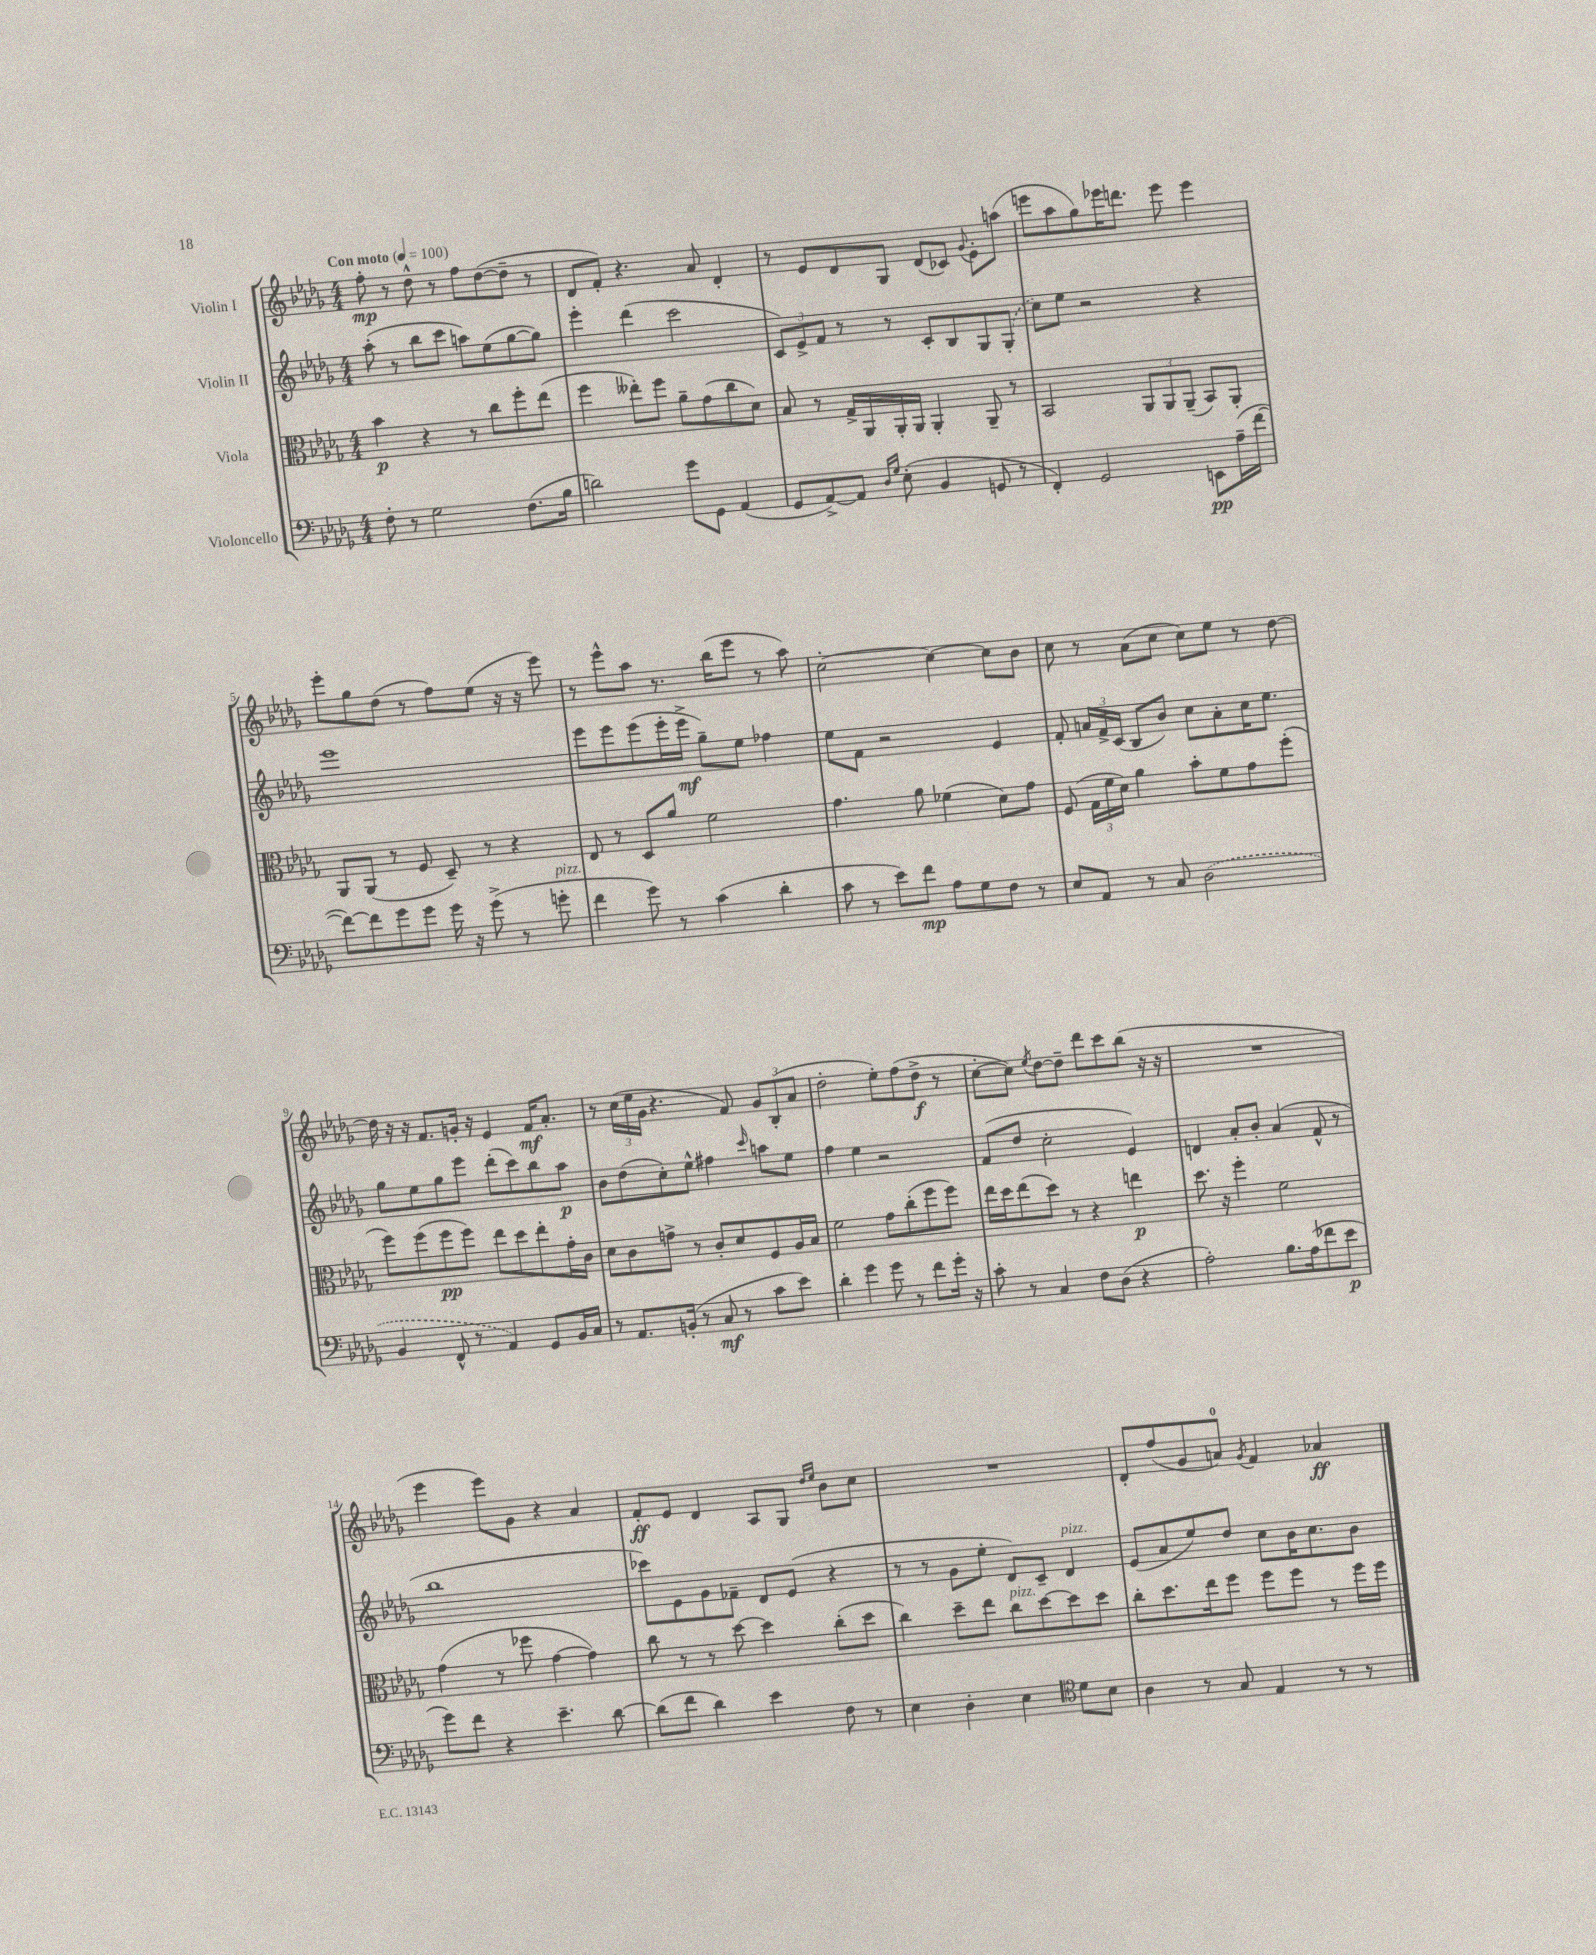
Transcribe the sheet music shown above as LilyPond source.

<<
\new StaffGroup <<
\new Staff = "s0" \with { instrumentName = "Violin I" } {
    \clef treble \key des \major \numericTimeSignature \time 4/4 \tempo "Con moto" 4 = 100
    \autoBeamOff f''8-.\mp r8 des''8-^ r8 f''8[ des''8~( des''8]-- r8 |
    des'8[ f'8]-.) r4. aes'8 des'4-. |
    r8 ees'8[ des'8 ges8] des'8[( ces'8]) \appoggiatura { ges'8 } ees'8[-. a''8]( |
    e'''8[ aes''8 ges''8) ees'''16 d'''8.] ees'''8 ees'''4 |
    ees'''8[-. ges''8 des''8]( r8 f''8[) ees''8]( r16 r16 ees'''8) |
    r8 ees'''8[-^ aes''8] r8. bes''16[( ees'''8] r8 aes''8) |
    c''2~-. c''4~ c''8[ bes'8] |
    c''8 r8 aes'8[( c''8] c''8[) ees''8] r8 des''8~ |
    des''16 r16 r16 f'8.[ g'16]-. r16 ees'4 f'16[\mf aes'8.]-. |
    r8 \tuplet 3/2 { c''16[( ees''16 ges'16] } r4. f'8) \tuplet 3/2 { ges'8[ bes8-.( aes'8] } |
    des''2-. ees''8[-.) f''8( des''8]->\f r8 |
    c''8[~-. c''8]) \acciaccatura { ees''8 } des''8[~ des''8]-- des'''8[ c'''8 bes''8]( r16 r16 |
    R1 |
    ees'''4 ees'''8[) ges'8] r4 aes'4 |
    f'8[-.\ff ees'8] des'4 aes8[ ges8] \grace { des''16[ ees''16] } bes'8[ c''8] |
    R1 |
    des'8[-. f''8( ges'8 a'8]-0) \acciaccatura { ges'8 } f'4 aes'4\ff \bar "|." |
}
\new Staff = "s1" \with { instrumentName = "Violin II" } {
    \clef treble \key des \major \numericTimeSignature \time 4/4
    \autoBeamOff aes''8-.( r8 bes''8[ c'''8] a''8[) ees''8( ges''8~ ges''8]) |
    ees'''4-. des'''4( c'''2 |
    \tuplet 3/2 { c'8[) ees'8-> f'8] } r8 r8 c'8[-. bes8 ges8 \once \slurDashed ges8]-.( |
    c''8[) ees''8] r2 r4 |
    ees'''1 |
    ees'''8[ ees'''8 ees'''8( ees'''16-. ees'''16]->\mf ges''8[--) ees''8] fes''4 |
    ees''8[ f'8] r2 ees'4 |
    f'8-. \tuplet 3/2 { a'16[ f'16-> c'16]( } bes8[ bes'8]) c''8[ a'8-. c''16 ees''8.] |
    ges''8[ ees''8 ges''8 ees'''8] des'''8[-.( c'''8) bes''8 aes''8]\p |
    bes'8[ des''8( c''8-.) ees''8]-^ fis''4 \grace { c'''16 } a''8[ ees''8] |
    f''4 ees''4 r2 |
    f'8[( des''8] c''2-. ees'4) |
    d'4 aes'8[-. bes'8]-. aes'4( f'8-^ r8 |
    bes''1 |
    ces'''8[) ees'8 ges'8 fes'8]-- des'8[ ees'8]( r4 |
    r8 r8 ges'8[ ees''8]-. des'8[) c'8]-- des'4^\markup { \italic "pizz." } |
    ees'8[( aes'8 ees''8) des''8] c''8[ bes'16 c''8. bes'8] \bar "|." |
}
\new Staff = "s2" \with { instrumentName = "Viola" } {
    \clef alto \key des \major \numericTimeSignature \time 4/4
    \autoBeamOff bes'4\p r4 r8 c''8[ f''8-. ees''8]( |
    f''4 eeses''8[-.) f''8] aes'8[-- ges'8( c''8 des'8]) |
    bes8 r8 ges16[-> aes,16 aes,16-. aes,16] aes,4-. aes,8-- r8 |
    bes,2 \tuplet 3/2 { aes,8[ aes,8 aes,8]--( } bes,8[) aes,8]-. |
    aes,8[ aes,8]( r8 f8 des8--) r8 r4 |
    ees8 r8 des8[ aes'8] f'2 |
    ges'4. aes'8 fes'4( des'8[) ges'8] |
    f8( \tuplet 3/2 { ges16[ f'16 des'16]) } aes'4 bes'8[-. f'8 ges'8 f''8]-.( |
    f''8[) f''8( f''8\pp f''8]) ees''8[ des''8 ees''8-. ges'16-. c'16] |
    des'8[ c'8 g'8]-> r8 c'8[-. des'8 f8 aes16 bes16] |
    f'2 ges'8[ c''8-.( f''8 f''8]) |
    ees''16[ des''16 ees''8( des''8]) r8 r4 e''4\p |
    des''8. r16 f''4-. f'2 |
    ges'4( r8 fes''8 ges'4~ ges'4) |
    c''8 r8 r8 des''8~ des''4 c''8[-.( des''8] |
    c''4) des''8[-- ees''8] c''8[^\markup { \italic "pizz." } des''8~ des''8 des''8] |
    c''8[-. des''8. ees''16 f''8] f''8[ f''8] r8 f''16[ f''16] \bar "|." |
}
\new Staff = "s3" \with { instrumentName = "Violoncello" } {
    \clef bass \key des \major \numericTimeSignature \time 4/4
    \autoBeamOff f8-. r8 ges2 f8.[( bes16] |
    d'2) ges'8[ ges,8] aes,4( |
    ges,8[ aes,8~->) aes,8] \grace { des16[ ges16] } ees8-.( bes,4 g,8 r8 |
    f,4-.) ges,2 e,8[\pp aes16--( f'16]~ |
    f'8[~) f'8 ges'8 ges'8] ges'16 r16 ges'8->( r8 g'8-.^\markup { \italic "pizz." } |
    f'4 ges'8) r8 c'4( des'4-. |
    c'8 r8 ees'8[) f'8]\mp aes8[ ges8 f8] r8 |
    ees8[ aes,8] r8 c8 \once \slurDashed des2( |
    bes,4 f,8-^ r8 aes,4) ges,8[ bes,16 c16] |
    r8 aes,8.[ b,16]-.( r8 c8\mf r8 c'8[ ees'8]) |
    des'4-. ges'4 ges'8 r8 f'8[ ges'16]-. r16 |
    c'8-. r8 c4 f8[ des8]( r4 |
    aes2-.) bes8.[ aes16( fes'8 ees'8]\p |
    ges'8[) f'8] r4 ees'4.-- des'8~ |
    des'8[( f'8] des'4) ees'4 f8 r8 |
    ees4 des4-. ees4 \clef tenor des'8[ bes8] |
    aes4 r8 ges8 ees4 r8 r8 \bar "|." |
}
>>
>>
